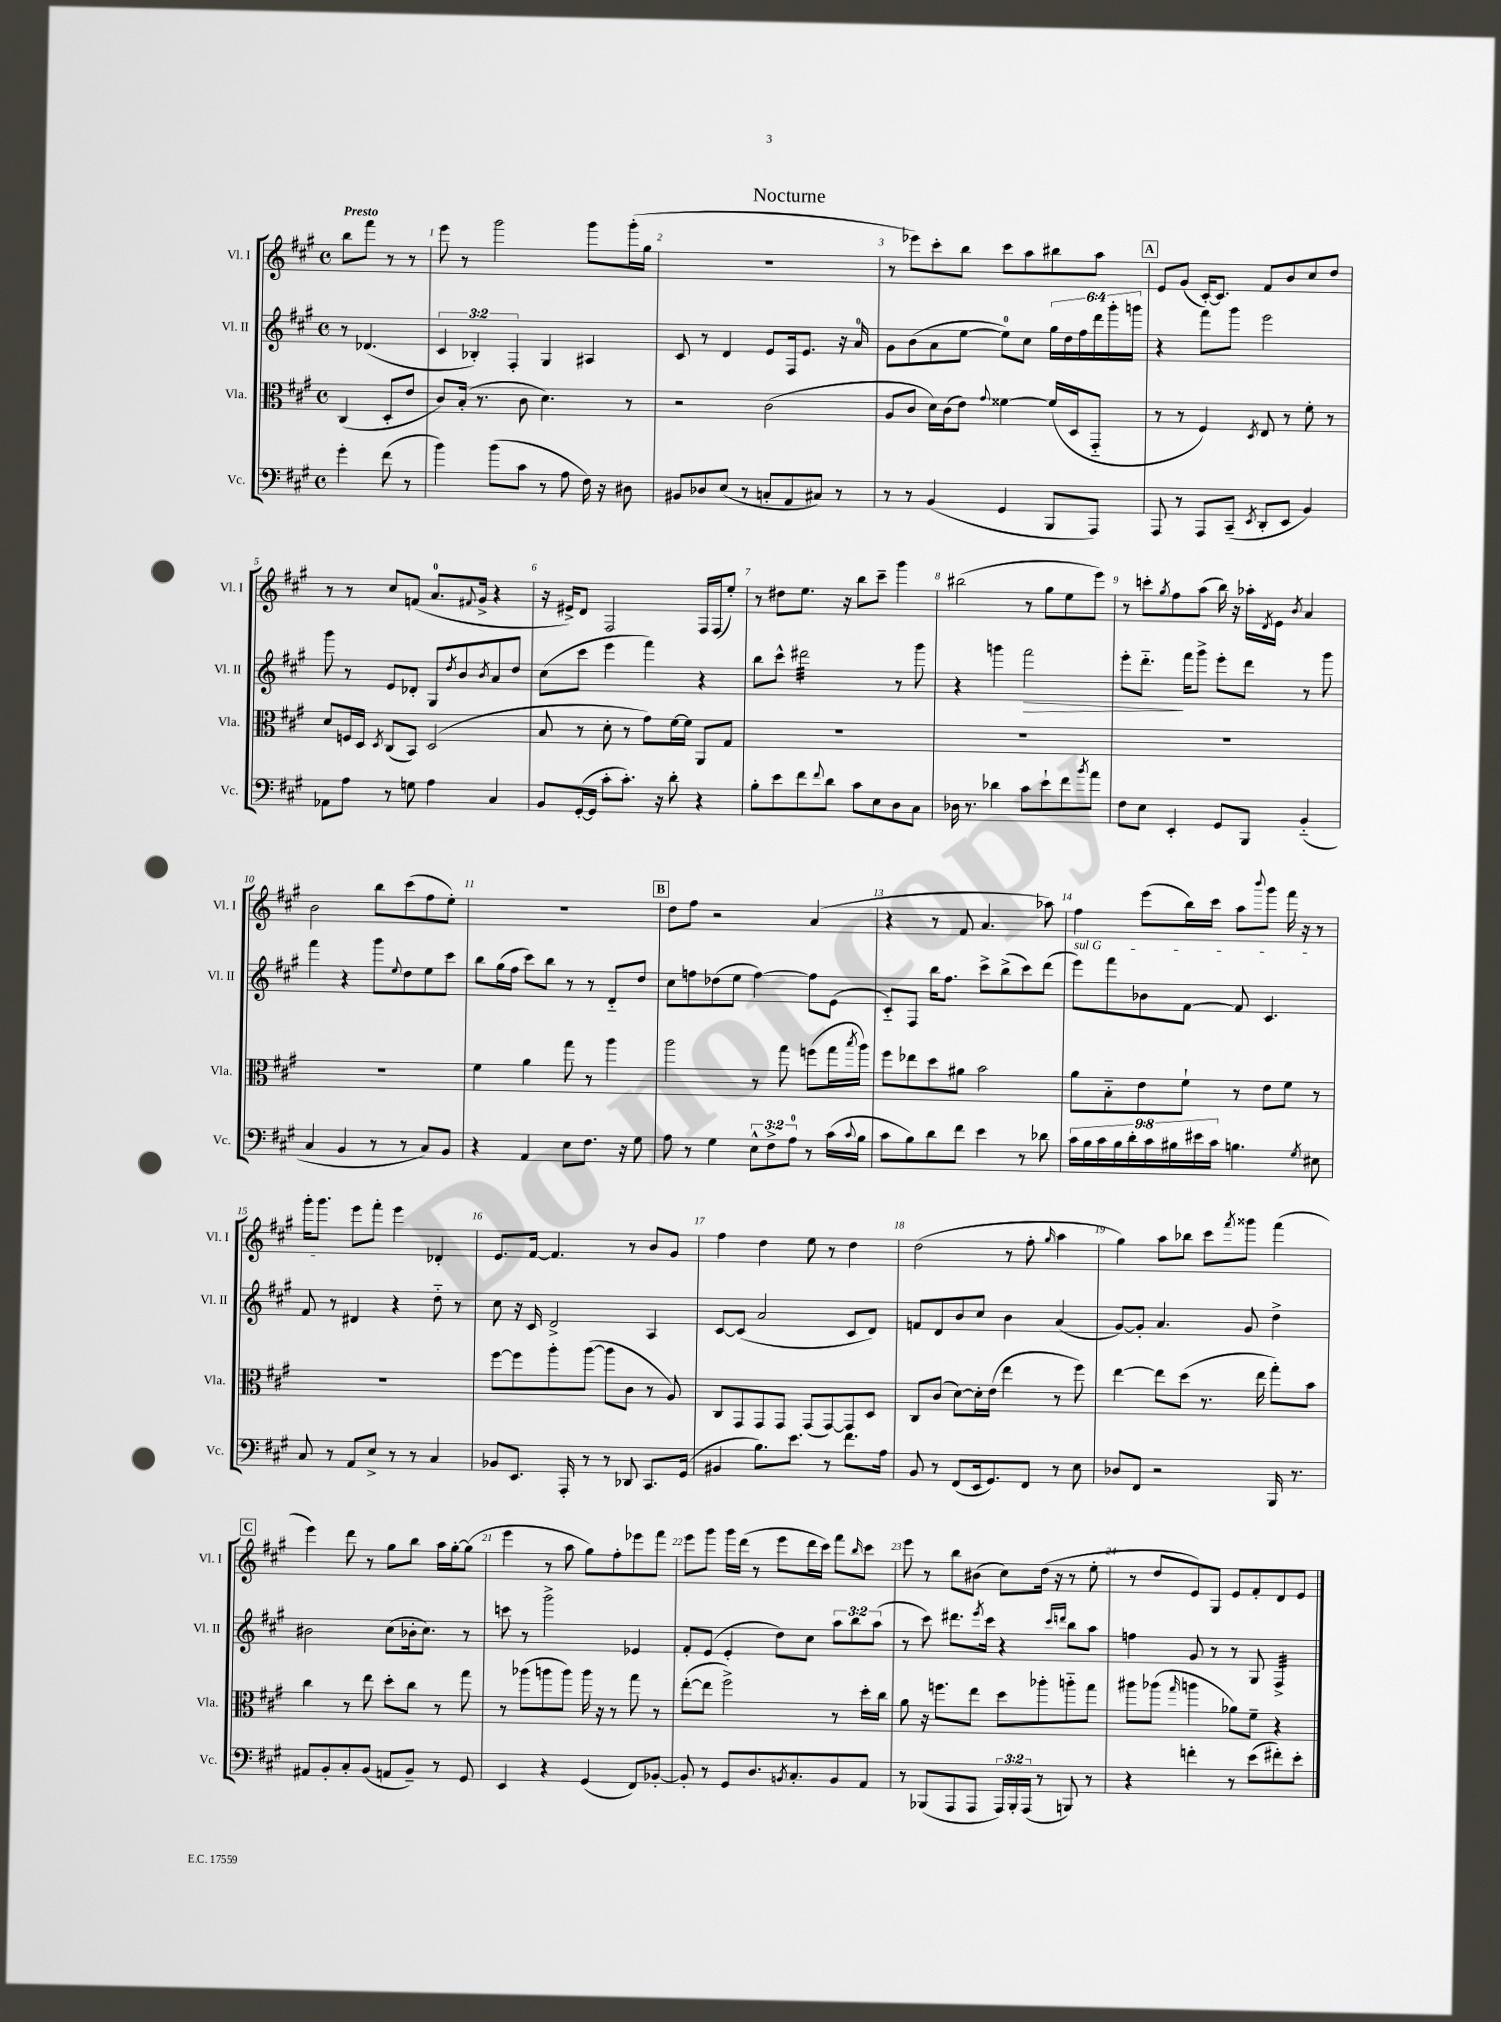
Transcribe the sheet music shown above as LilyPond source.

\header { title = "Nocturne" }
<<
\new StaffGroup <<
\new Staff = "s0" \with { instrumentName = "Vl. I" shortInstrumentName = "Vl. I" } {
    \clef treble \key a \major \defaultTimeSignature \time 4/4 \partial 2 \tempo "Presto"
    b''8 fis'''8 r8 r8 |
    e'''8 r8 gis'''2 gis'''8 gis'''16-.( gis''16 |
    R1 |
    r8 ees'''8) cis'''8-. b''8 cis'''8 a''8 bis''8 a''8 |
    \mark \markup { \box "A" } e'8 gis'8( cis'16~-.) cis'8. fis'8 b'8 cis''8 d''8 |
    r8 r8 cis''8 f'8( a'8.-0 \appoggiatura { fis'8 } gis'16-> r4 |
    r16 eis'16->) d'8 fis2 fis16 fis16( e''8-.) |
    r8 dis''8 e''8. r16 b''8 cis'''8-- gis'''4 |
    bis''2( r8 gis''8 e''8 e'''8) |
    r8 c'''8-. \acciaccatura { gis''8 } fis''8 a''8( b''16) r16 aes''16-. \acciaccatura { d'8 } e'16 \acciaccatura { b'8 } a'4 |
    b'2 b''8 cis'''8( fis''8 e''8-.) |
    R1 |
    \mark \markup { \box "B" } d''8 fis''8 r2 a'4( |
    r4 r8 fis'8 a'4. aes''8) |
    fis''4 e'''8( b''16) cis'''16 a''8 \appoggiatura { b'''8 } gis'''8 fis'''16 r16 r8 |
    gis'''16-. gis'''8. e'''8 fis'''8-. e'''4 des'4-. |
    e'8. fis'16~ fis'4. r8 b'8 gis'8 |
    fis''4 d''4 e''8 r8 d''4 |
    d''2( r8 fis''8-. \grace { gis''16 } a''4 |
    gis''4) a''8 bes''8 cis'''8 \acciaccatura { fis'''8 } gisis'''8 fis'''4( |
    \mark \markup { \box "C" } e'''4) d'''8 r8 gis''8 b''8 a''16 gis''16~-. gis''8( |
    e'''4 r8 a''8 gis''8) fis''8-. ees'''8 fis'''8 |
    e'''8 gis'''8 gis'''16 d'''16( r8 e'''8 d'''16 cis'''16) fis'''8 \grace { b''16 } cis'''8 |
    e'''8 r8 b''8 bis'8( cis''8) d''16( r16 r8 e''8-. |
    r8 d''8 e'8) gis8 e'8 fis'8-. d'8 e'8 \bar "|." |
}
\new Staff = "s1" \with { instrumentName = "Vl. II" shortInstrumentName = "Vl. II" } {
    \clef treble \key a \major \defaultTimeSignature \time 4/4 \override Staff.TupletNumber.text = #tuplet-number::calc-fraction-text \partial 2
    r8 des'4.( |
    \tuplet 3/2 { cis'4 bes4-.) fis4-. } gis4 ais4 |
    cis'8 r8 d'4 e'8 fis16 e'8. r16 a'16-0 |
    gis'8 b'8( a'8 e''8~ e''8-0) cis''8 \tuplet 6/4 { gis''16 d''16 fis''16 d'''16 gis'''16-. g'''16 } |
    \mark \markup { \box "A" } r4 fis'''8 gis'''8 e'''2 |
    gis'''8 r8 e'8 des'8-. gis8 \acciaccatura { d''8 } b'8 \acciaccatura { b'8 } a'8 d''8 |
    cis''8( cis'''8 e'''4 fis'''4) r4 |
    b''8 cis'''8-^ dis'''2:32 r8 gis'''8 |
    r4 g'''4 fis'''2\> |
    e'''8-. d'''8.-_\! fis'''16 gis'''8-> e'''8-. d'''8 r8 gis'''8 |
    fis'''4 r4 gis'''8 \appoggiatura { e''8 } d''8 e''8 cis'''8 |
    b''8 gis''16( fis''16 cis'''8) b''8 r8 r8 d'8-_ d''8 |
    \mark \markup { \box "B" } cis''8 f''8 des''8( e''8 f''4~) f''8 e'8( |
    cis'8-_) fis8 b''16 fis''8. cis'''8-> b''8->( cis'''8) d'''8( |
    \once \override TextSpanner.bound-details.left.text = \markup { \italic "sul G" } e'''8\startTextSpan) fis'''8 bes'8 fis'8~ fis'8 cis'4. |
    fis'8\stopTextSpan r8 dis'4 r4 d''8-_ r8 |
    cis''8 r16 cis'16 d'2-> a4 |
    cis'8~ cis'8( a'2 cis'8 d'8) |
    f'8 d'8 b'8 cis''8 b'4 a'4( |
    gis'8~) gis'8-. a'4. gis'8 d''4-> |
    \mark \markup { \box "C" } bis'2 cis''8( bes'16-. cis''8.) r8 |
    c'''8 r8 gis'''2-> ees'4 |
    fis'8-. e'8( e'4-. d''8) cis''8 \tuplet 3/2 { a''8 b''8 a''8( } |
    r8 cis'''8) dis'''8. \acciaccatura { e'''8 } cis'''16 r4 \grace { cis'''16 d'''16 } b''8 a''8 |
    f''4 gis'8 r8 r8 gis8 fis4:32-> \bar "|." |
}
\new Staff = "s2" \with { instrumentName = "Vla." shortInstrumentName = "Vla." } {
    \clef alto \key a \major \defaultTimeSignature \time 4/4 \partial 2
    cis4( d8-. e'8 |
    cis'8) b16-.( r8. cis'8 d'4.) r8 |
    r2 cis'2( |
    a8 cis'8 d'16) cis'16( e'8) \appoggiatura { gis'8 } fisis'4~ fisis'16( d16 gis,8-_ |
    \mark \markup { \box "A" } r8 r8 fis4) \acciaccatura { d8 } e8 r8 fis'8-. r8 |
    d'8 f16 d16 \acciaccatura { d8 } cis8( b,8) d2( |
    b8 r8 d'8-. r8 gis'8) fis'16~ fis'16 a,8 gis8 |
    R1 |
    R1 |
    R1 |
    R1 |
    fis'4 a'4 gis''8 r8 a''4 |
    \mark \markup { \box "B" } a''2 r8 gis''8 f''8( gis''16 \acciaccatura { b''8 } a''16) |
    fis''8 ees''8 d''8 ais'8 b'2 |
    a'8 b8-_ e'8 fis'8-! r8 e'8 fis'8 r8 |
    R1 |
    fis''8~ fis''8 a''8-. a''8~( a''8 cis'8 r8 a8) |
    cis8 gis,8 gis,8 gis,8 gis,8( gis,8~) gis,8 d8 |
    cis8 cis'8( d'8~) d'16-. e'16( e''4 r8 fis''8) |
    e''4~ e''8 d''8( r8. e''16 gis''8-.) b'8 |
    \mark \markup { \box "C" } cis''4 r8 e''8 d''8-. cis''8 r8 gis''8 |
    r8 aes''8( a''8 a''8) a''16 r16 r8 gis''8 r8 |
    e''8~-.( e''8 fis''2->) r8 d''16-. cis''16 |
    a'8 r16 f''8. e''8 d''8 aes''8-. a''8-_ gis''8 |
    ais''8 aes''8( \grace { gis''16 } a''4 aes'8) fis'8-- r4 \bar "|." |
}
\new Staff = "s3" \with { instrumentName = "Vc." shortInstrumentName = "Vc." } {
    \clef bass \key a \major \defaultTimeSignature \time 4/4 \override Staff.TupletNumber.text = #tuplet-number::calc-fraction-text \partial 2
    gis'4-. fis'8( r8 |
    b'4) b'8( cis'8 r8 a8 fis16) r16 dis8 |
    bis,8 des8 e8( r8 c8-. a,8 cis8) r8 |
    r8 r8 b,4( gis,4 b,,8 a,,8) |
    \mark \markup { \box "A" } a,,8 r8 a,,8 cis,8--( \acciaccatura { e,8 } d,8-. e,8 b,4) |
    aes,8 a8 r8 g8 a4 cis4 |
    b,8 gis,16~-.( gis,16 cis'8-. cis'8.-.) r16 d'8-. r4 |
    b8-. e'8 fis'8 \appoggiatura { fis'8 } d'8 cis'8 e8 d8 cis8 |
    des16 r8. des'4 cis'8 e'8-! fis'8 \acciaccatura { b'8 } a'8 |
    fis8 e8 e,4-. gis,8 b,,8 b,4-_( |
    cis4 b,4 r8 r8 cis8) b,8 |
    r4 a,4 e8 fis8. r16 gis8 |
    \mark \markup { \box "B" } a8 r8 gis4 \tuplet 3/2 { e8-^ fis8-> a8-0 } r8 cis'16( \appoggiatura { cis'8 } b16 |
    cis'8 b8) d'8 fis'8 e'4 r8 des'8 |
    \tuplet 9/8 { cis'16 b16 cis'16 b16 d'16-. cis'16 bis16 eis'16 cis'16 } b4. \acciaccatura { gis8 } eis8 |
    cis8 r8 a,8 e8-> r8 r8 cis4 |
    bes,8 e,8. a,,16-. r8 r8 des,8 cis,8. gis,16( |
    bis,4 b8.) e'8. r8 fis'8. a16 |
    b,8 r8 fis,8( e,16 gis,8.) fis,8 r8 e8 |
    des8 fis,8 r2 b,,16 r8. |
    \mark \markup { \box "C" } ais,8 b,8-. cis8-. b,8( a,8 b,8--) r8 gis,8 |
    e,4 r4 gis,4( fis,8) bes,8~-. |
    bes,8-. r8 gis,8 d8. \acciaccatura { b,8 } cis8.-. b,8 a,8 |
    r8 bes,,8( a,,8 a,,8 \tuplet 3/2 { a,,16) bes,,16-. a,,16( } r8 b,,8) r8 |
    r4 f'4-. r8 e'8( fis'8-.) e'8-. \bar "|." |
}
>>
>>
\layout { \context { \Score \override BarNumber.break-visibility = ##(#f #t #t) barNumberVisibility = #all-bar-numbers-visible } }
